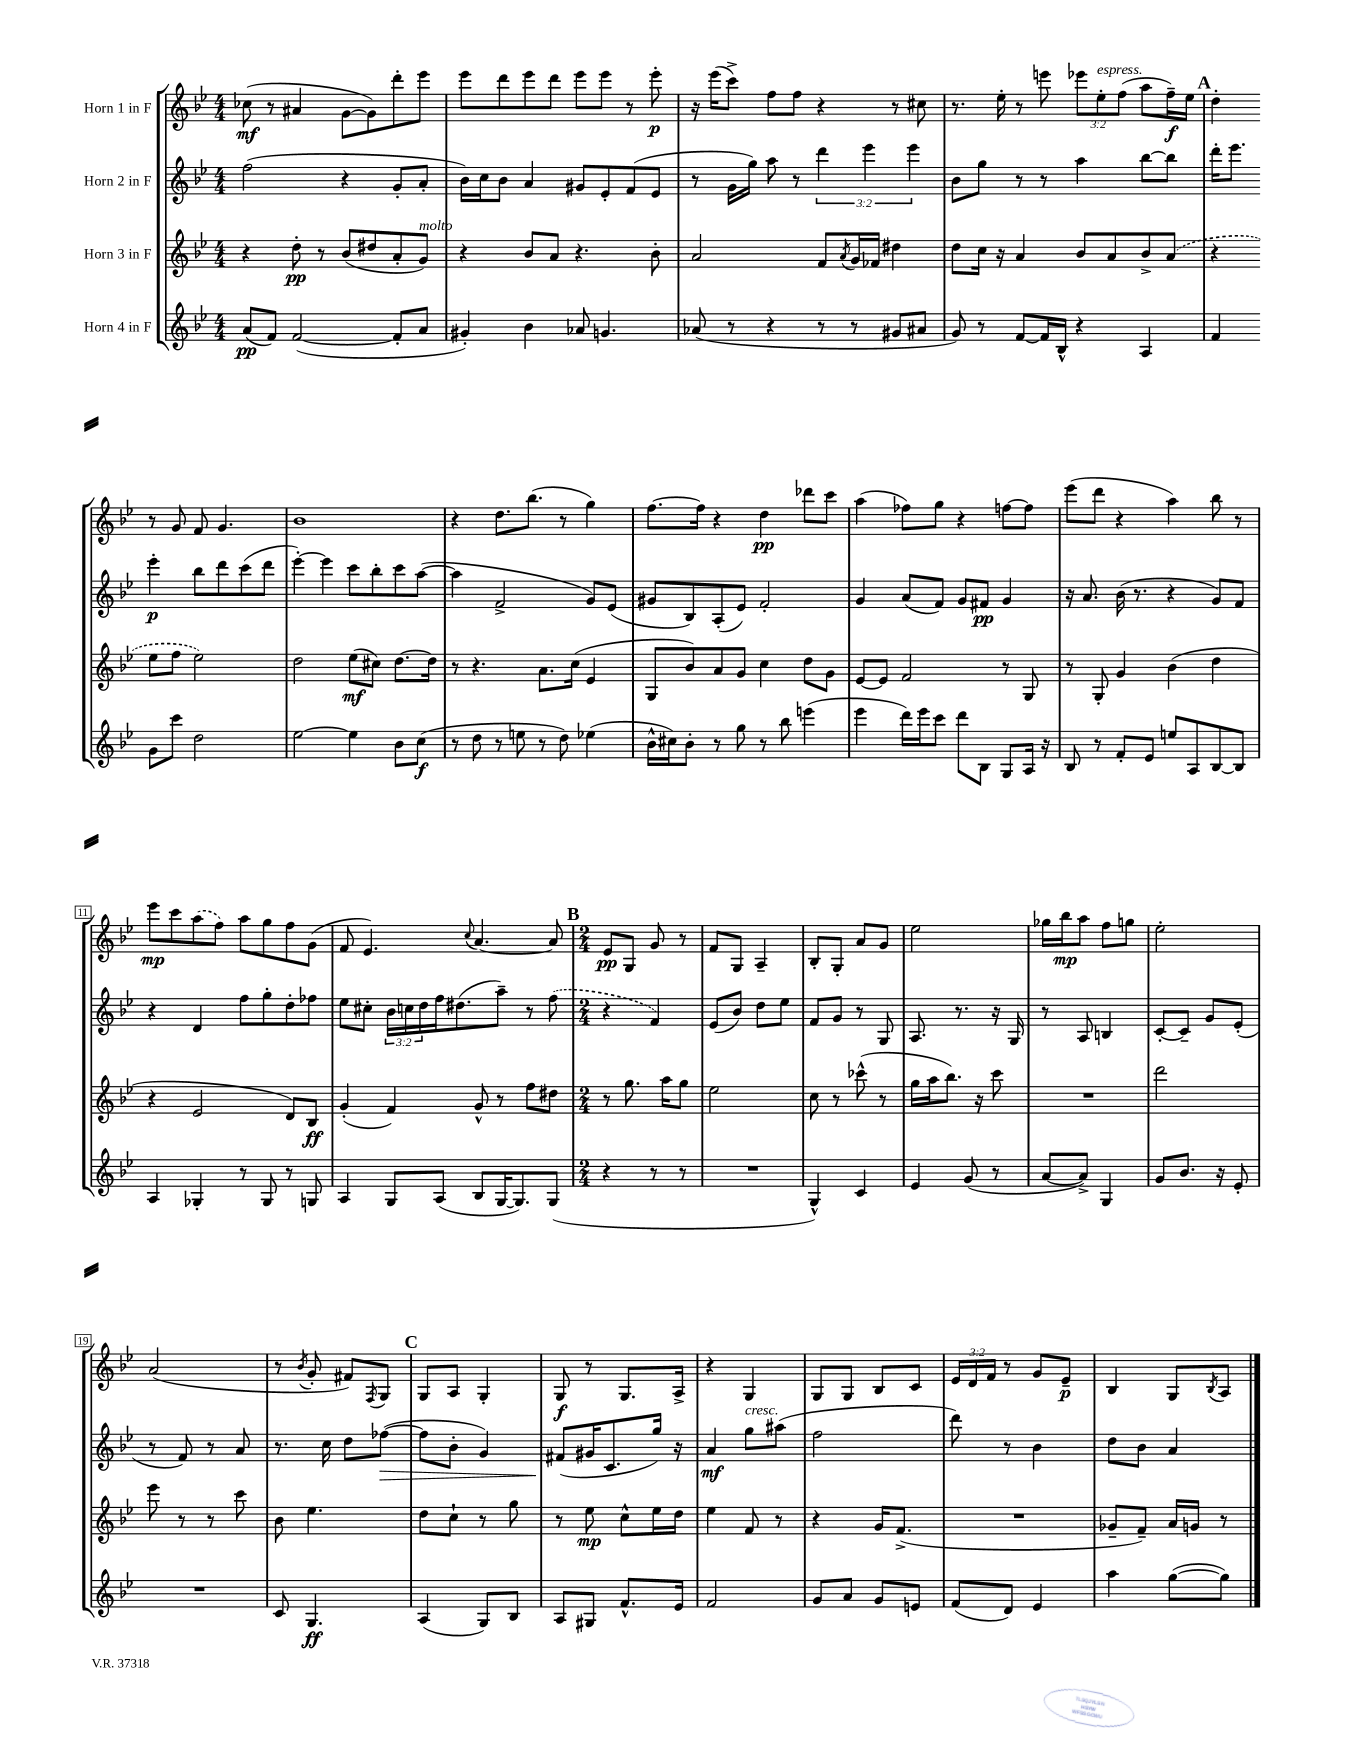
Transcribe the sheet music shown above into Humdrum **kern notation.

**kern	**dynam	**kern	**dynam	**kern	**dynam	**kern	**dynam
*part4	*part4	*part3	*part3	*part2	*part2	*part1	*part1
*staff4	*staff4	*staff3	*staff3	*staff2	*staff2	*staff1	*staff1
*I"Horn 4 in F	*	*I"Horn 3 in F	*	*I"Horn 2 in F	*	*I"Horn 1 in F	*
*clefG2	*	*clefG2	*	*clefG2	*	*clefG2	*
*k[b-e-]	*	*k[b-e-]	*	*k[b-e-]	*	*k[b-e-]	*
*M4/4	*	*M4/4	*	*M4/4	*	*M4/4	*
=1	=1	=1	=1	=1	=1	=1	=1
(8a/L	pp	4r	.	(2ff\	.	(8cc-X\	mf
8f/J)	.	.	.	.	.	8r	.
([2f/	.	8dd'\	pp	.	.	4a#X/	.
.	.	8r	.	.	.	.	.
.	.	(8b-/L	.	4r	.	[8g\L	.
.	.	8dd#X/	.	.	.	8g\])	.
8f'/L]	.	8a'/	.	8g'/L	.	8ddd'\	.
!	!	!LO:TX:a:i:t=molto	!	!	!	!	!
8a/J	.	8g/J)	.	8a'/J	.	8eee-\J	.
=2	=2	=2	=2	=2	=2	=2	=2
4g#X'/)	.	4r	.	16b-\LL)	.	8eee-\L	.
.	.	.	.	16cc\J	.	.	.
.	.	.	.	8b-\J	.	8ddd\	.
4b-\	.	8b-/L	.	4a/	.	8eee-\	.
.	.	8a/J	.	.	.	8ddd\J	.
8a-X/	.	4.r	.	8g#X/L	.	8eee-\L	.
4.gn/	.	.	.	8e-'/	.	8eee-\J	.
.	.	.	.	(8f/	.	8r	.
.	.	8b-'\	.	8e-/J	.	8eee-'\	p
=3	=3	=3	=3	=3	=3	=3	=3
(8a-X/	.	2a/	.	8r	.	16r	.
.	.	.	.	.	.	(16eee-\KL	.
8r	.	.	.	16g\LL	.	8ccc^\J)	.
.	.	.	.	16gg\JJ)	.	.	.
4r	.	.	.	8aa\	.	8ff\L	.
.	.	.	.	8r	.	8ff\J	.
8r	.	8f/L	.	6ddd\	.	4r	.
.	.	8qa/	.	.	.	.	.
8r	.	16g/L	.	.	.	.	.
.	.	.	.	6eee-\	.	.	.
.	.	16f-X/JJ	.	.	.	.	.
8g#X/L	.	4dd#X\	.	.	.	8r	.
.	.	.	.	6eee-\	.	.	.
8a#X/J	.	.	.	.	.	8cc#X\	.
=4	=4	=4	=4	=4	=4	=4	=4
8g/)	.	8dd\L	.	8b-\L	.	8.r	.
8r	.	16cc\Jk	.	8gg\J	.	.	.
.	.	16r	.	.	.	16ee-'\	.
[8f/L	.	4a/	.	8r	.	8r	.
16f/L]	.	.	.	8r	.	8eeen\	.
16B-^^/JJ	.	.	.	.	.	.	.
4r	.	8b-/L	.	4aa\	.	12eee-X\L	.
!	!	!	!	!	!	!LO:TX:a:i:t=espress.	!
.	.	.	.	.	.	12ee-'\	.
.	.	8a/	.	.	.	.	.
.	.	.	.	.	.	(12ff\J	.
4A/	.	8b-^/	.	[8bb-\L	.	8aa\L	.
.	.	(8a/J	.	8bb-\J]	.	16ff~\L)	f
.	.	.	.	.	.	16ee-\JJ	.
!!LO:REH:place=s1:t=A
=5	=5	=5	=5	=5	=5	=5	=5
4f/	.	4r	.	16ddd'\KL	.	4dd'\	.
.	.	.	.	8.eee-\J	.	.	.
8g\L	.	8ee-\L	.	4eee-'\	p	8r	.
8ccc\J	.	8ff\J	.	.	.	8g/	.
2dd\	.	2ee-\)	.	8bb-\L	.	8f/	.
.	.	.	.	8ddd\	.	4.g/	.
.	.	.	.	(8ccc\	.	.	.
.	.	.	.	8ddd\J	.	.	.
!!LO:LB:g=z
=6	=6	=6	=6	=6	=6	=6	=6
[2ee-\	.	2dd\	.	[4eee-'\)	.	1b-	.
.	.	.	.	4eee-\]	.	.	.
4ee-\]	.	(8ee-\L	mf	8ccc\L	.	.	.
.	.	8cc#X\J)	.	8bb-'\	.	.	.
8b-\L	.	[8.dd\L	.	8ccc\	.	.	.
(8cc\J	f	.	.	([8aa\J	.	.	.
.	.	16dd\Jk]	.	.	.	.	.
=7	=7	=7	=7	=7	=7	=7	=7
8r	.	8r	.	4aa\]	.	4r	.
8dd\	.	4.r	.	.	.	.	.
8r	.	.	.	2f^/	.	8.dd\L	.
8een\	.	.	.	.	.	.	.
.	.	.	.	.	.	(8.bb-\J	.
8r	.	8.a\L	.	.	.	.	.
8dd\)	.	.	.	.	.	8r	.
.	.	(16cc\Jk	.	.	.	.	.
(4ee-X\	.	4e-/	.	8g/L)	.	4gg\)	.
.	.	.	.	(8e-/J	.	.	.
=8	=8	=8	=8	=8	=8	=8	=8
16b-^^\LL	.	8G/L	.	8g#X/L	.	[8.ff\L	.
16cc#X\J)	.	.	.	.	.	.	.
8b-'\J	.	8b-/)	.	8B-/)	.	.	.
.	.	.	.	.	.	16ff\Jk]	.
8r	.	8a/	.	(8A'/	.	4r	.
8gg\	.	8g/J	.	8e-/J)	.	.	.
8r	.	4cc\	.	2f'/	.	4dd\	pp
8bb-\	.	.	.	.	.	.	.
(4eeen\	.	8dd\L	.	.	.	8ddd-X\L	.
.	.	8g\J	.	.	.	8ccc\J	.
=9	=9	=9	=9	=9	=9	=9	=9
4eee-\	.	[8e-/L	.	4g/	.	(4aa\	.
.	.	8e-/J]	.	.	.	.	.
16ddd\LL)	.	2f/	.	(8a/L	.	8ff-X\L)	.
16eee-\J	.	.	.	.	.	.	.
8ccc\J	.	.	.	8f/J)	.	8gg\J	.
8ddd\L	.	.	.	8g/L	.	4r	.
8B-\J	.	.	.	8f#X/J	pp	.	.
8G/L	.	8r	.	4g/	.	[8ffn\L	.
16A/Jk	.	8G/	.	.	.	8ff\J]	.
16r	.	.	.	.	.	.	.
=10	=10	=10	=10	=10	=10	=10	=10
8B-/	.	8r	.	16r	.	(8eee-\L	.
.	.	.	.	8.a/	.	.	.
8r	.	8G'/	.	.	.	8ddd\J	.
8f'/L	.	4g/	.	(16b-\	.	4r	.
.	.	.	.	8.r	.	.	.
8e-/J	.	.	.	.	.	.	.
8een/L	.	(4b-\	.	4r	.	4aa\)	.
8A/	.	.	.	.	.	.	.
[8B-/	.	4dd\	.	8g/L)	.	8bb-\	.
8B-/J]	.	.	.	8f/J	.	8r	.
!!LO:LB:g=z
=11	=11	=11	=11	=11	=11	=11	=11
4A/	.	4r	.	4r	.	8eee-\L	mp
.	.	.	.	.	.	8ccc\	.
4G-X'/	.	2e-/	.	4d/	.	(8aa\	.
.	.	.	.	.	.	8ff\J)	.
8r	.	.	.	8ff\L	.	8aa\L	.
8G-/	.	.	.	8gg'\	.	8gg\	.
8r	.	8d/L)	.	8dd'\	.	8ff\	.
8Gn/	.	8B-/J	ff	8ff-X\J	.	(8g\J	.
=12	=12	=12	=12	=12	=12	=12	=12
4A/	.	(4g'/	.	8ee-\L	.	8f/	.
.	.	.	.	8cc#X'\J	.	4.e-/)	.
8G/L	.	4f/)	.	24b-\LL	.	.	.
.	.	.	.	24ccn\	.	.	.
.	.	.	.	24dd\	.	.	.
(8A/J	.	.	.	16ff\J	.	.	.
.	.	.	.	(8.dd#X\	.	.	.
.	.	.	.	.	.	8qqcc/	.
8B-/L	.	8g^^/	.	.	.	[4.a/	.
[16G/K	.	8r	.	8aa~\J)	.	.	.
8.G/])	.	.	.	.	.	.	.
.	.	8ff\L	.	8r	.	.	.
(8G/J	.	8dd#X\J	.	(8ff\	.	8a/]	.
!!LO:REH:place=s1:t=B
=13	=13	=13	=13	=13	=13	=13	=13
*M2/4	*	*M2/4	*	*M2/4	*	*M2/4	*
4r	.	8r	.	4r	.	8e-/L	pp
.	.	8.gg\	.	.	.	8G/J	.
8r	.	.	.	4f/)	.	8g/	.
.	.	16aa\KL	.	.	.	.	.
8r	.	8gg\J	.	.	.	8r	.
=14	=14	=14	=14	=14	=14	=14	=14
2r	.	2ee-\	.	(8e-/L	.	8f/L	.
.	.	.	.	8b-/J)	.	8G/J	.
.	.	.	.	8dd\L	.	4A~/	.
.	.	.	.	8ee-\J	.	.	.
=15	=15	=15	=15	=15	=15	=15	=15
4G^^/)	.	8cc\	.	8f/L	.	8B-'/L	.
.	.	8r	.	8g/J	.	8G'/J	.
4c/	.	(8ccc-X^^\	.	8r	.	8a/L	.
.	.	8r	.	8G/	.	8g/J	.
=16	=16	=16	=16	=16	=16	=16	=16
4e-/	.	16gg\LL	.	8.A/	.	2ee-\	.
.	.	16aa\J	.	.	.	.	.
.	.	8.bb-\J)	.	.	.	.	.
.	.	.	.	8.r	.	.	.
(8g/	.	.	.	.	.	.	.
.	.	16r	.	.	.	.	.
8r	.	8ccc\	.	16r	.	.	.
.	.	.	.	16G/	.	.	.
=17	=17	=17	=17	=17	=17	=17	=17
[8a/L	.	2r	.	8r	.	16gg-X\LL	.
.	.	.	.	.	.	16bb-\J	mp
8a^/J])	.	.	.	8A/	.	8aa\J	.
4G/	.	.	.	4Bn/	.	8ff\L	.
.	.	.	.	.	.	8ggn\J	.
=18	=18	=18	=18	=18	=18	=18	=18
8g/L	.	2ddd\	.	[8c'/L	.	2ee-'\	.
8.b-/J	.	.	.	8c~/J]	.	.	.
.	.	.	.	8g/L	.	.	.
16r	.	.	.	.	.	.	.
8e-'/	.	.	.	(8e-'/J	.	.	.
!!LO:LB:g=z
=19	=19	=19	=19	=19	=19	=19	=19
2r	.	8eee-\	.	8r	.	(2a/	.
.	.	8r	.	8f/)	.	.	.
.	.	8r	.	8r	.	.	.
.	.	8ccc\	.	8a/	.	.	.
=20	=20	=20	=20	=20	=20	=20	=20
8c/	.	8b-\	.	8.r	.	8r	.
.	.	.	.	.	.	8qb-/	.
4.G/	ff	4.ee-\	.	.	.	8g'/	.
.	.	.	.	16cc\	.	.	.
.	.	.	.	8dd\L	.	8f#X/L)	.
.	.	.	.	.	.	8qF/	.
!	!	!	!	!	!LO:HP:b	!	!
.	.	.	.	([8ff-X\J	>	8G/J	.
!!LO:REH:place=s1:t=C
=21	=21	=21	=21	=21	=21	=21	=21
(4A/	.	8dd\L	.	8ff-\L]	.	8G/L	.
.	.	8cc`\J	.	8b-'\J	.	8A/J	.
8G/L)	.	8r	.	4g/)	.	4G'/	.
8B-/J	.	8gg\	.	.	.	.	.
=22	=22	=22	=22	=22	=22	=22	=22
8A/L	.	8r	.	(8f#X/L	.	8G/	f
8G#X/J	.	8ee-\	mp	16g#X/K	]	8r	.
.	.	.	.	8.c/	.	.	.
8.f^^/L	.	8cc^^\L	.	.	.	8.G/L	.
.	.	16ee-\L	.	16gg/Jk)	.	.	.
16e-/Jk	.	16dd\JJ	.	16r	.	16A^/Jk	.
=23	=23	=23	=23	=23	=23	=23	=23
2f/	.	4ee-\	.	4a/	mf	4r	.
!	!	!	!	!LO:TX:a:i:t=cresc.	!	!	!
.	.	8f/	.	8gg\L	.	4G/	.
.	.	8r	.	(8aa#X\J	.	.	.
=24	=24	=24	=24	=24	=24	=24	=24
8g/L	.	4r	.	2ff\	.	8G/L	.
8a/J	.	.	.	.	.	8G/J	.
8g/L	.	16g/KL	.	.	.	8B-/L	.
.	.	(8.f^/J	.	.	.	.	.
8en/J	.	.	.	.	.	8c/J	.
=25	=25	=25	=25	=25	=25	=25	=25
(8f/L	.	2r	.	8ddd\)	.	24e-/LL	.
.	.	.	.	.	.	24d/	.
.	.	.	.	.	.	24f/JJ	.
8d/J)	.	.	.	8r	.	8r	.
4e-/	.	.	.	4b-\	.	8g/L	.
.	.	.	.	.	.	8e-~/J	p
=26	=26	=26	=26	=26	=26	=26	=26
4aa\	.	8g-X~/L	.	8dd\L	.	4B-/	.
.	.	8f~/J)	.	8b-\J	.	.	.
([8gg\L	.	16a/LL	.	4a/	.	8G/L	.
.	.	16gn/JJ	.	.	.	.	.
.	.	.	.	.	.	8qB-/	.
8gg\J])	.	8r	.	.	.	8A/J	.
==	==	==	==	==	==	==	==
*-	*-	*-	*-	*-	*-	*-	*-
